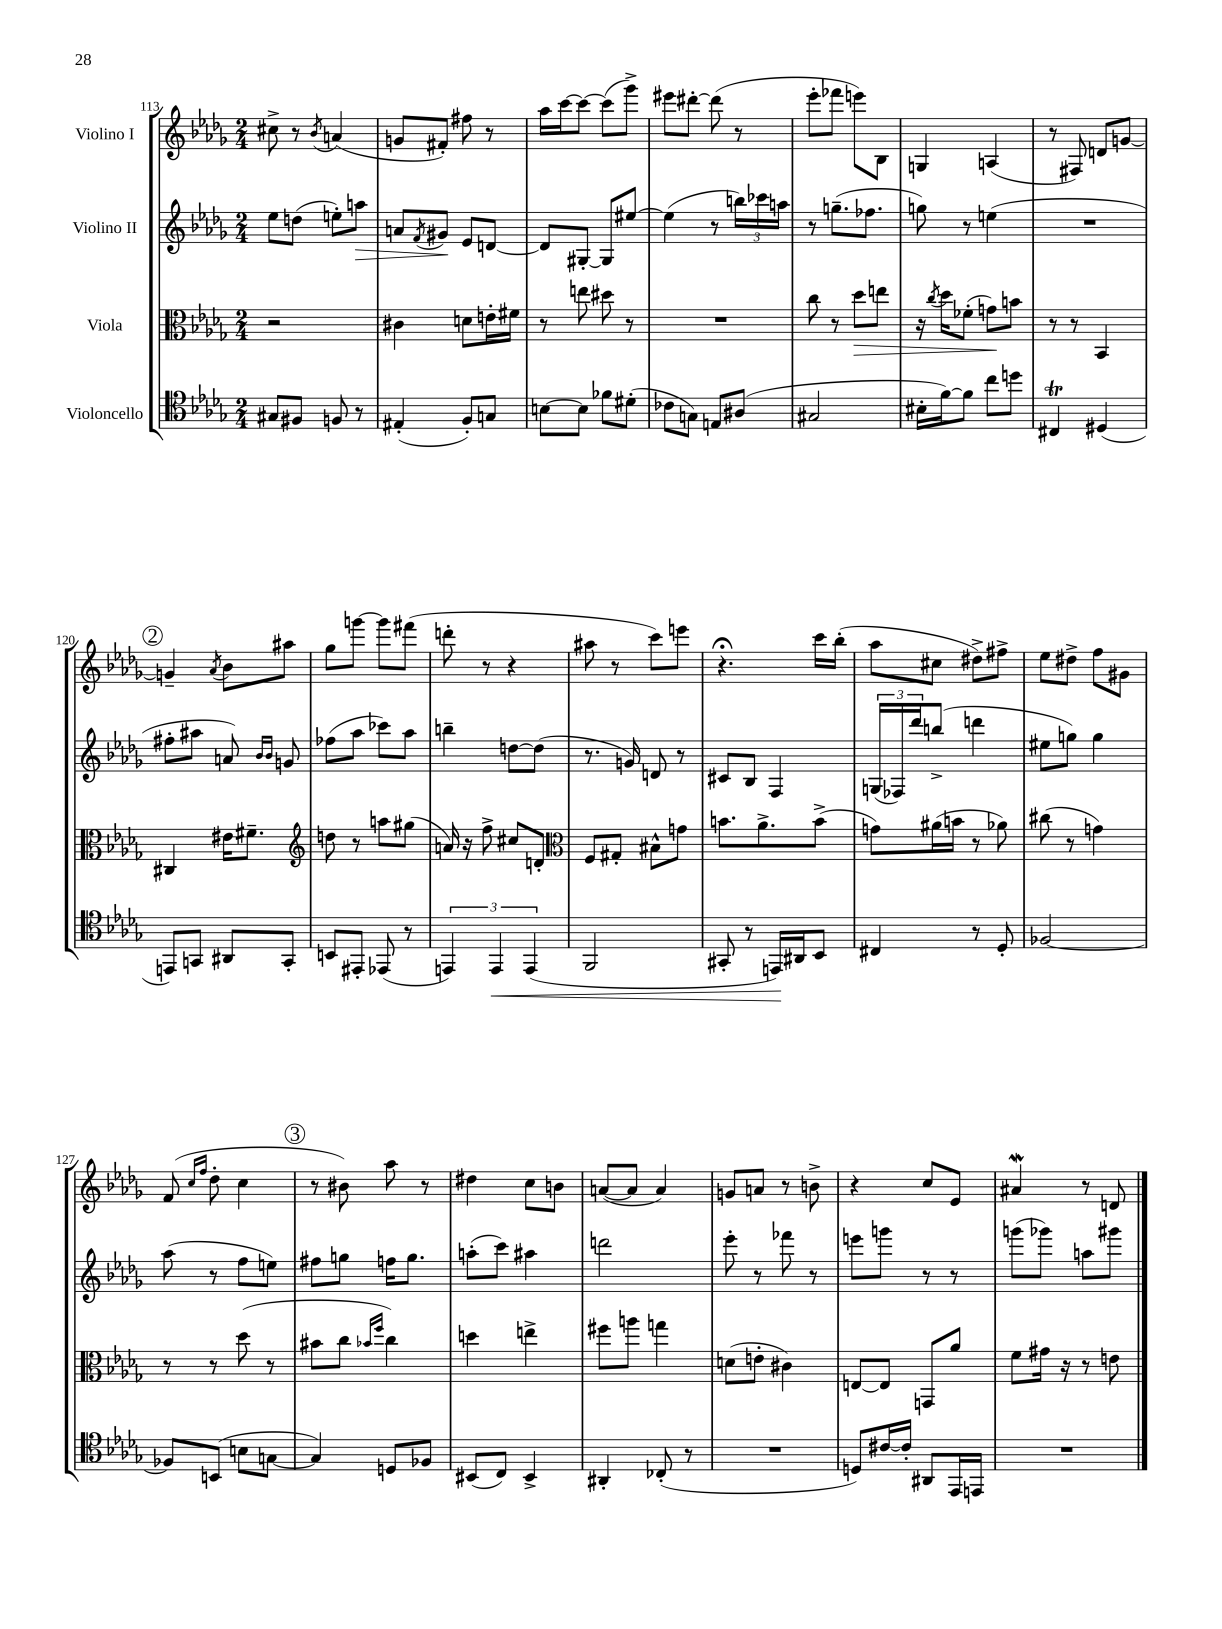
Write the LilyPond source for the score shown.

<<
\new StaffGroup <<
\new Staff = "s0" \with { instrumentName = "Violino I" } {
    \clef treble \key des \major \numericTimeSignature \time 2/4
    cis''8-> r8 \acciaccatura { bes'8 } a'4( |
    g'8 fis'8-.) fis''8 r8 |
    aes''16 c'''16~ c'''8~ c'''8( ges'''8->) |
    eis'''8 dis'''8~-. dis'''8( r8 |
    ees'''8-. fes'''8 e'''8) bes8 |
    g4 a4( |
    r8 fis8) d'8 g'8~ |
    \mark \markup { \circle "2" } g'4-- \acciaccatura { aes'8 } bes'8 ais''8 |
    ges''8 g'''8~ g'''8 fis'''8( |
    d'''8-. r8 r4 |
    ais''8 r8 c'''8) e'''8 |
    r4.\fermata c'''16 bes''16-.( |
    aes''8 cis''8 dis''8->) fis''8-> |
    ees''8 dis''8-> f''8 gis'8 |
    f'8( \grace { c''16 f''16 } des''8-. c''4 |
    \mark \markup { \circle "3" } r8 bis'8) aes''8 r8 |
    dis''4 c''8 b'8 |
    a'8~( a'8 a'4) |
    g'8 a'8 r8 b'8-> |
    r4 c''8 ees'8 |
    ais'4\mordent r8 d'8 \bar "|." |
}
\new Staff = "s1" \with { instrumentName = "Violino II" } {
    \clef treble \key des \major \numericTimeSignature \time 2/4
    ees''8 d''8( e''8-.) a''8\> |
    a'8 \acciaccatura { f'8 } gis'8\! ees'8 d'8~ |
    d'8 gis8~-. gis8 eis''8~ |
    eis''4( r8 \tuplet 3/2 { b''16) ces'''16 a''16 } |
    r8 g''8.--( fes''8. |
    g''8) r8 e''4( |
    R2 |
    \mark \markup { \circle "2" } fis''8-. ais''8 a'8) \grace { bes'16 bes'16 } g'8 |
    fes''8( aes''8 ces'''8) aes''8 |
    b''4-- d''8~ d''8( |
    r8. g'16) d'8 r8 |
    cis'8 bes8 f4 |
    \tuplet 3/2 { g16( fes16) des'''16 } b''8->( d'''4 |
    eis''8 g''8) g''4 |
    aes''8( r8 f''8 e''8) |
    \mark \markup { \circle "3" } fis''8 g''8 f''16 g''8. |
    a''8-.( c'''8) ais''4 |
    d'''2 |
    ees'''8-. r8 fes'''8 r8 |
    e'''8 g'''8 r8 r8 |
    g'''8( ges'''8) a''8 gis'''8 \bar "|." |
}
\new Staff = "s2" \with { instrumentName = "Viola" } {
    \clef alto \key des \major \numericTimeSignature \time 2/4
    r2 |
    cis'4 d'8 e'16-. fis'16 |
    r8 e''8 dis''8 r8 |
    R2 |
    c''8 r8 des''8\> e''8 |
    r16 \acciaccatura { c''8 } des''16 fes'8-.( g'8\!) b'8 |
    r8 r8 bes,4 |
    \mark \markup { \circle "2" } cis4 eis'16 fis'8.-- |
    \clef treble d''8 r8 a''8 gis''8( |
    a'16) r16 f''8-> cis''8 d'8-. |
    \clef alto f8 gis8-. bis8-^ g'8 |
    b'8. aes'8.-> b'8->( |
    g'8) ais'16( b'16 r8 aes'8) |
    cis''8( r8 g'4) |
    r8 r8 des''8( r8 |
    \mark \markup { \circle "3" } bis'8 c''8 \grace { bes'16 f''16 } c''4) |
    d''4 e''4-> |
    fis''8 a''8 g''4 |
    d'8( e'8-. cis'4) |
    e8~ e8 g,8 aes'8 |
    f'8 gis'16 r16 r8 e'8 \bar "|." |
}
\new Staff = "s3" \with { instrumentName = "Violoncello" } {
    \clef tenor \key des \major \numericTimeSignature \time 2/4
    gis8 fis8 f8 r8 |
    eis4-.( f8-.) g8 |
    b8~ b8 fes'8 dis'8-.( |
    ces'8 g8) e8 ais8( |
    gis2 |
    bis16-. f'16~) f'8 c''8 d''8 |
    cis4\trill dis4( |
    \mark \markup { \circle "2" } e,8) g,8 ais,8 g,8-. |
    b,8 eis,8-. ees,8( r8 |
    \tuplet 3/2 { e,4) e,4\< e,4( } |
    f,2 |
    gis,8-. r8 e,16\!) ais,16 bes,8 |
    cis4 r8 des8-. |
    fes2~ |
    fes8 b,8( b8 g8~ |
    \mark \markup { \circle "3" } g4) d8 fes8 |
    bis,8( c8) bis,4-> |
    ais,4-. ces8-.( r8 |
    R2 |
    d8) cis'16~ cis'16-. ais,8 ees,16 e,16 |
    R2 \bar "|." |
}
>>
>>
\layout { \context { \Score currentBarNumber = #113 } }
